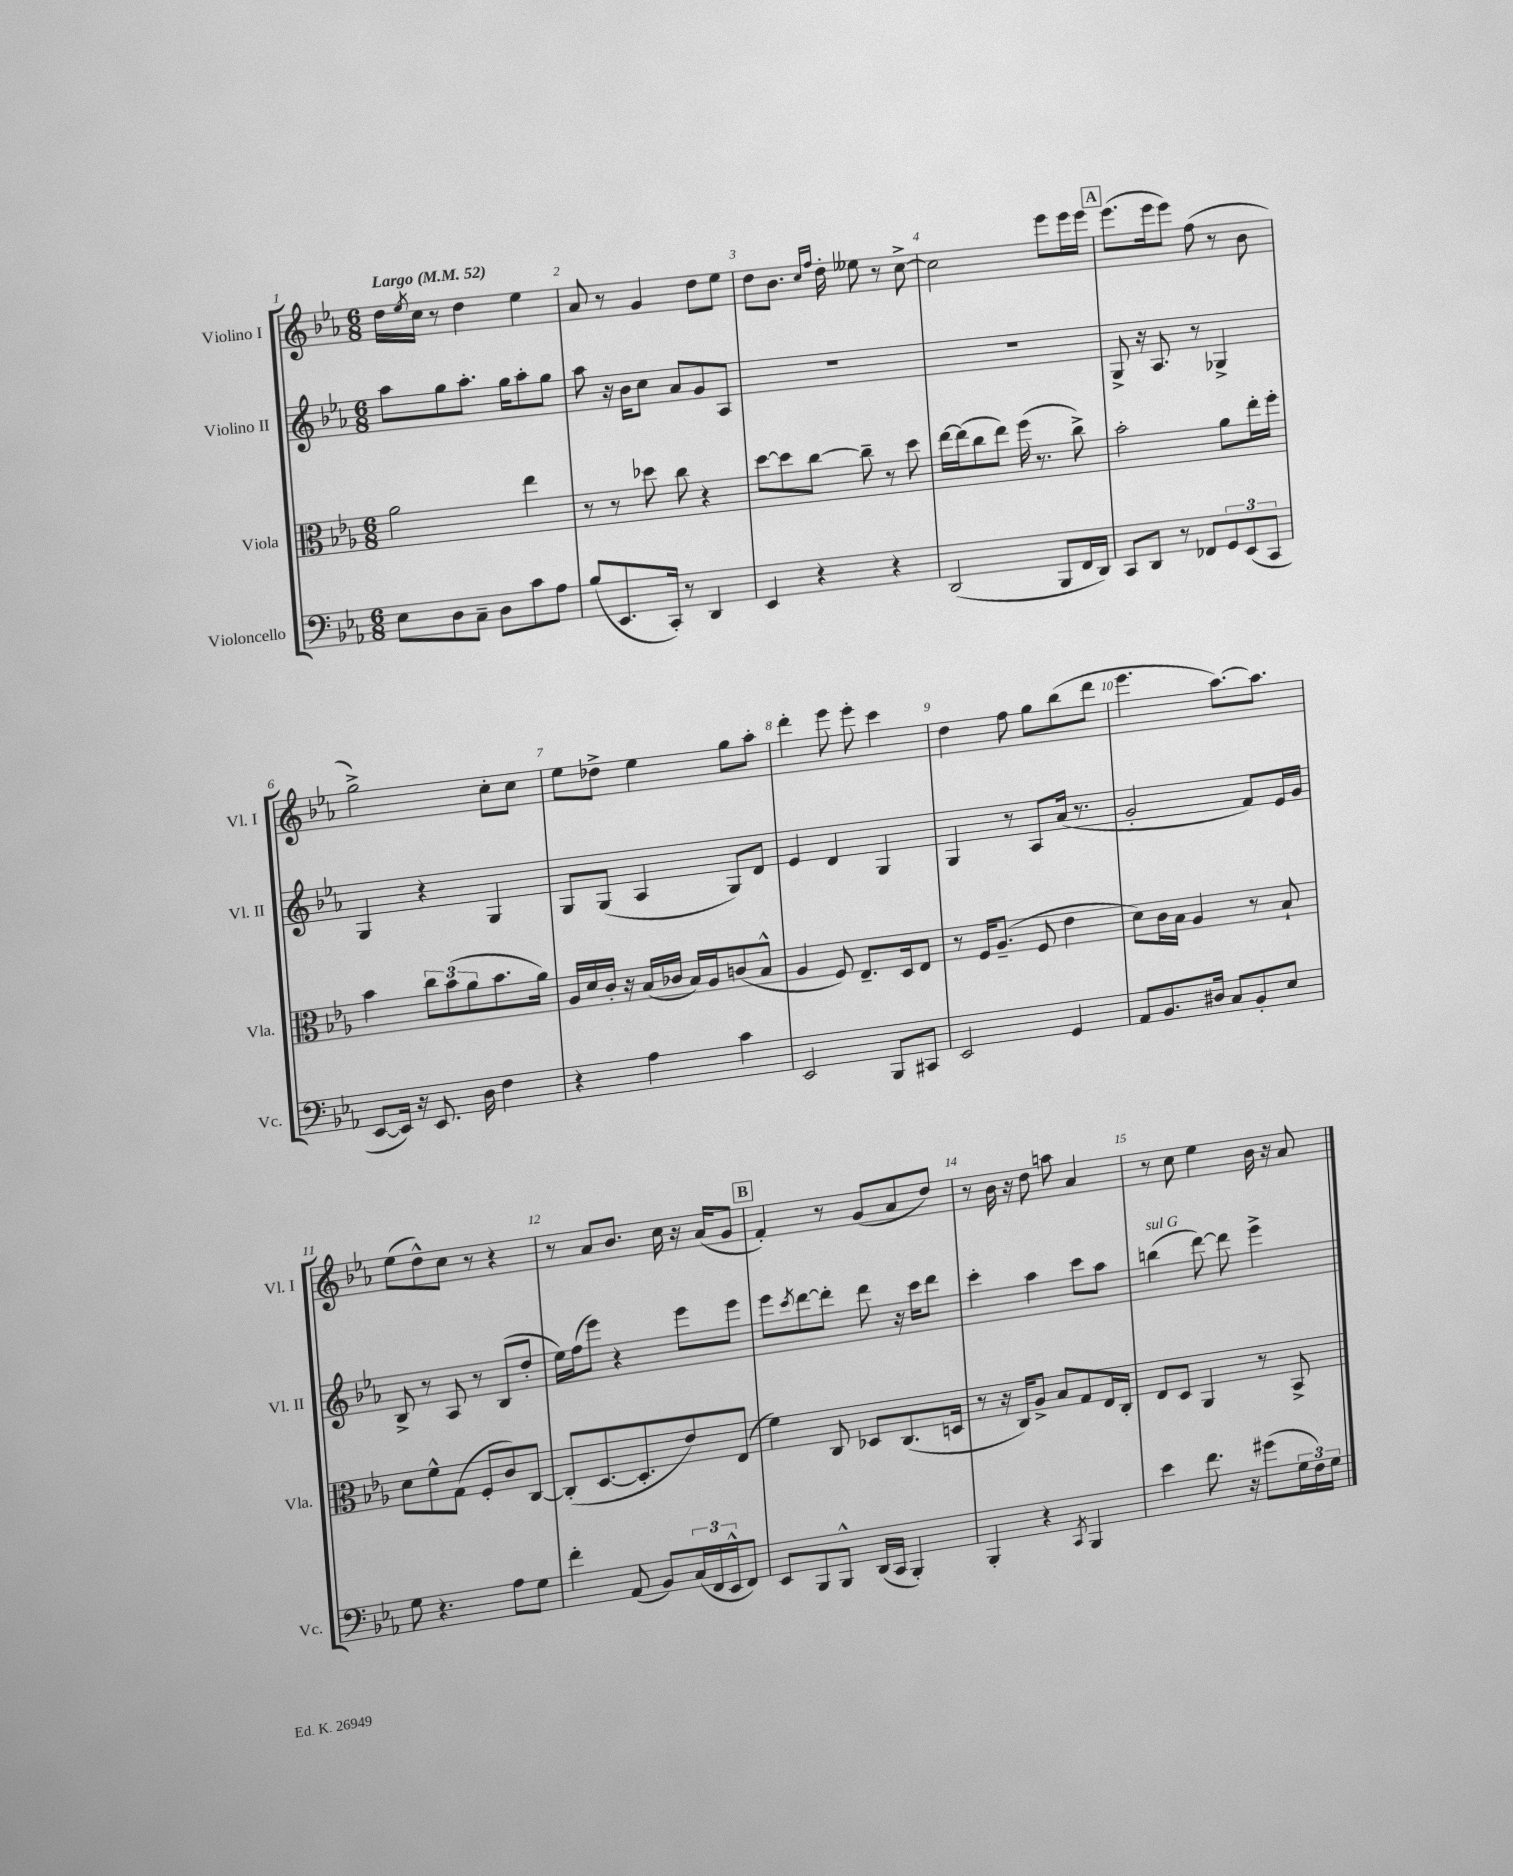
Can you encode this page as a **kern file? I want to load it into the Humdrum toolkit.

**kern	**kern	**kern	**kern
*staff4	*staff3	*staff2	*staff1
*clefF4	*clefC3	*clefG2	*clefG2
*k[b-e-a-]	*k[b-e-a-]	*k[b-e-a-]	*k[b-e-a-]
*M6/8	*M6/8	*M6/8	*M6/8
*MM52	*MM52	*MM52	*MM52
8E-\L	2a-\	8aa-\L	16dd\LL
.	.	.	8qee-/
.	.	.	16cc\JJ
8D\	.	8gg\	8r
8C~\J	.	8.aa-'\J	4dd\
8D\L	.	.	.
.	.	16gg\LK	.
8c\	4ee-\	8aa-'\	4ee-\
8A-\J	.	8gg\J	.
=	=	=	=
(8B-/L	8r	8aa-\	8a-/
8.EE-/	8r	16r	8r
.	.	16b-\LK	.
.	8dd-\	8cc\J	4g/
16CC'/Jk)	.	.	.
8r	8cc\	8a-/L	.
4DD/	4r	8g/	8dd\L
.	.	8A-/J	8ee-\J
=	=	=	=
4EE-/	[8dd\L	2.r	8dd\L
.	8dd\]	.	8.b-\J
4r	[8cc\J	.	.
.	.	.	16qqcc/LL
.	.	.	16qqff/JJ
.	.	.	16dd'\
.	8cc~\]	.	8ee--\
4r	8r	.	8r
.	8dd\	.	[8cc^\
=	=	=	=
(2DD/	[16ee-\LL	2.r	2cc\]
.	(16ee-\]J	.	.
.	8cc\	.	.
.	8ee-\J)	.	.
.	(16ff\	.	.
.	8.r	.	.
8BBB-/L	.	.	8eee-\L
16FF/L	8cc^\)	.	16eee-\L
16DD/JJ)	.	.	16eee-\JJ
=	=	=	=
8CC/L	2b-'\	8G^/	(8.eee-\L
8DD/J	.	16r	.
.	.	8.A-/	16eee-\k
8r	.	.	8eee-\J)
8FF-/L	.	8r	(8ff\
12GG/	8a-\L	4G-^/	8r
(12EE-/	.	.	.
.	16ee-'\L	.	8b-\
12CC/J	.	.	.
.	16ff'\JJ	.	.
=	=	=	=
[8EE-/L	4b-\	4G/	2gg^\)
16EE-/]Jk)	.	.	.
16r	.	.	.
8.EE-/	12cc\L	4r	.
.	(12b-\	.	.
.	12a-\	.	.
16D\	.	.	.
4F\	8.b-\	4G/	8cc'\L
.	.	.	8cc\J
.	16a-\Jk)	.	.
=	=	=	=
4r	16A-/LL	8G/L	8ee-\L
.	16d/	.	.
.	16c'/JJ	(8G/J	8dd-^\J
.	16r	.	.
4A-\	(16B-/LL	4A-/	4ee-\
.	16c-/JJ	.	.
.	16B-/LL)	.	.
.	16A-/J	.	.
4c\	(8c/	8G/L)	8gg\L
.	8B-^^/J	8d/J	8aa-'\J
=	=	=	=
2EE-/	4A-/	4e-/	4ddd'\
.	8F/)	4d/	8eee-\
.	8.E-~/L	.	8eee-'\
8BBB-/L	.	4G/	4ccc\
.	16D/k	.	.
8CC#/J	8E-/J	.	.
=	=	=	=
2EE-/	8r	4G/	4dd\
.	16F/LK	.	.
.	(8.A-~/J	.	.
.	.	8r	8ff\
.	8F/	8A-/L	8gg\L
4GG/	4e-\	(16a-/Jk	(8bb-\
.	.	8.r	.
.	.	.	8ddd\J
=	=	=	=
8AA-/L	8d\L)	2g'/	4.eee-\
8.BB-/	16c\L	.	.
.	16B-\JJ	.	.
.	4A-/	.	.
16D#/Jk	.	.	.
8C/L	.	.	[8.aa-\L)
8BB-'/	8r	8f/L)	.
.	.	.	8.aa-\]J
8E-/J	8B-`/	16e-/L	.
.	.	16g/JJ	.
=	=	=	=
8G\	8d\L	8B-^/	(8ee-\L
4.r	8f^^\	8r	8dd^^\)
.	(8G\J	8A-/	8cc\J
.	8F'/L	8r	8r
8A-\L	8c/)	(8B-/L	4r
8G\J	[8C/J	8dd'/J	.
=	=	=	=
4f'\	(8C'/]L	16ee-\LL)	8r
.	.	(16ff\J	.
.	[8.D/	8eee-\J)	8a-/L
(8AA-/	.	4r	8.b-/J
.	8.D'/]	.	.
8BB-/L)	.	.	.
.	.	.	16cc\
(24C/L	8e-/)	8eee-\L	16r
24FF/	.	.	.
.	.	.	(16a-/LK
24EE-^^/J	.	.	.
8FF/J)	(8E-/J	8eee-\J	8g/J
=	=	=	=
8EE-/L	4f\)	8eee-\L	4f'/)
.	.	8qccc/	.
8BBB-/	.	[8ddd\	.
8BBB-^^/J	8C/	8ddd'\]J	8r
(16DD/LL	8D-/L	8ddd\	(8g/L
16CC/JJ	.	.	.
4BBB-'/)	(8.C/	16r	8a-/
.	.	16ccc\LK	.
.	.	8ddd\J	8dd/J)
.	16D/Jk	.	.
=	=	=	=
4BBB-'/	8r	4ccc'\	8r
.	16r	.	16b-\
.	16C/LK)	.	16r
4r	8A-^/J	4aa-\	8dd\
.	8B-/L	.	8aa\
8qCC/	.	.	.
4BBB-/	8G/	8ccc\L	4a-/
.	16E-/L	8aa-\J	.
.	16C'/JJ	.	.
=	=	=	=
4e-\	8E-/L	(4bb\	8r
.	8D/J	.	8cc\
8.f\	4AA-/	[8ddd\)	4ee-\
.	.	8ddd\]	.
16r	.	.	.
(8g#\L	8r	4eee-^\	16b-\
.	.	.	16r
24G\L	8BB-^/	.	8a-/
24F\)	.	.	.
24G\JJ	.	.	.
==	==	==	==
*-	*-	*-	*-
